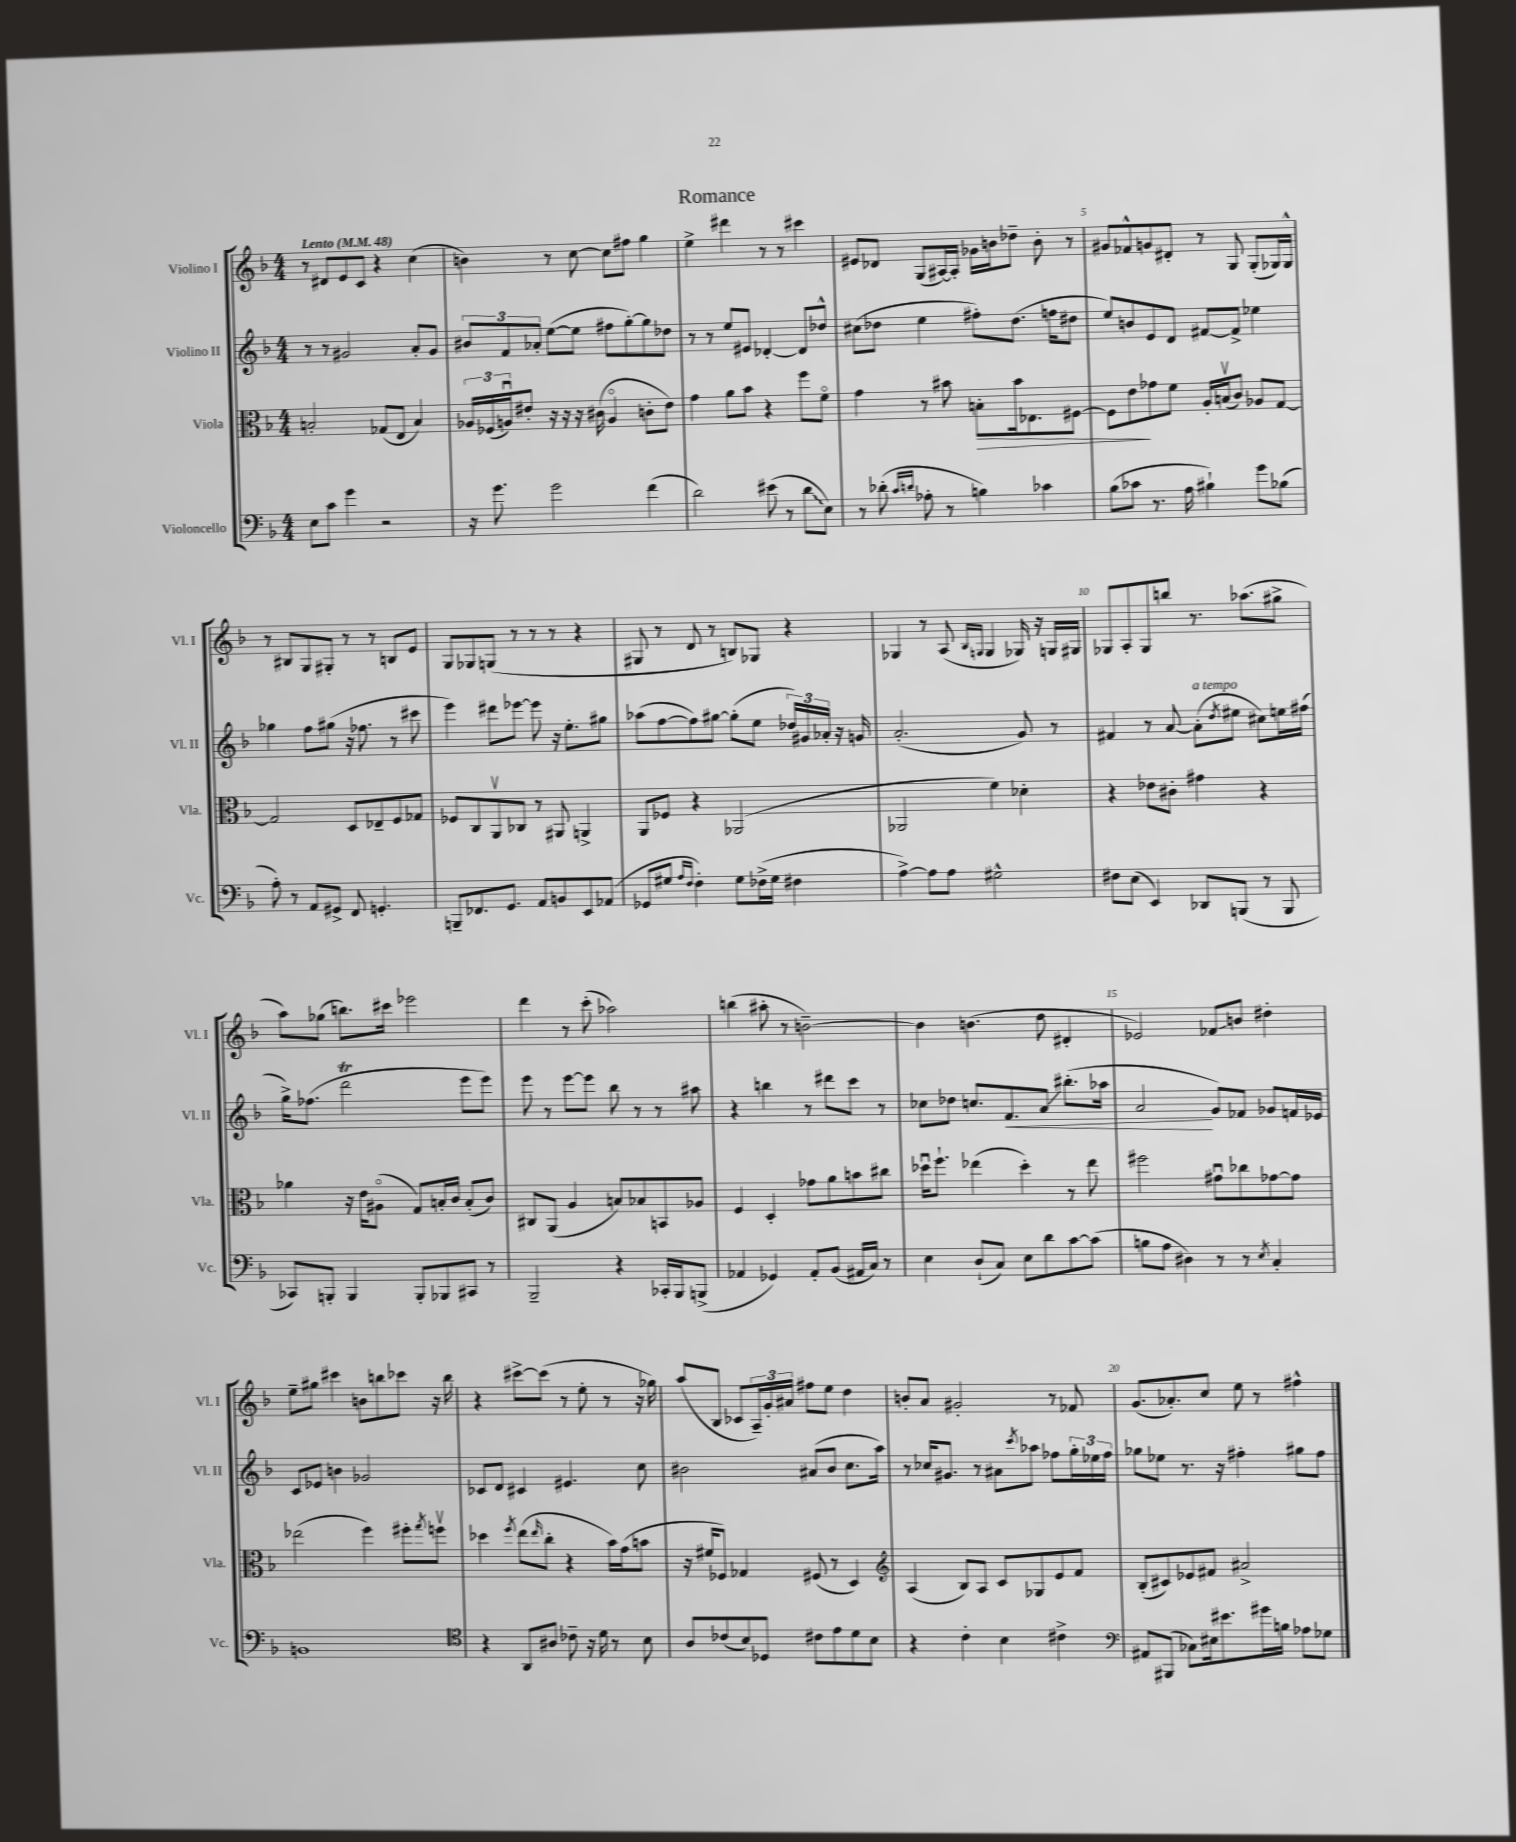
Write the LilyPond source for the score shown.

\header { title = "Romance" }
<<
\new StaffGroup <<
\new Staff = "s0" \with { instrumentName = "Violino I" shortInstrumentName = "Vl. I" } {
    \clef treble \key f \major \numericTimeSignature \time 4/4 \tempo "Lento" 4 = 48
    r8 dis'8 e'8 c'8 r4 c''4( |
    b'4) r8 c''8~ c''8 fis''8 g''4 |
    e''4-> dis'''4 r8 r8 cis'''4 |
    eis'8 des'8 g8( ais16~) ais16-. ges'16 b'16 des''8-- b'8-. r8 |
    gis'8 fes'8-^ g'8 dis'8-. r8 g8 g8-.( ges16) ges16-^ |
    r8 bis8 g8 gis8-. r8 r8 b8 e'8 |
    g8 ges8 g8( r8 r8 r8 r4 |
    gis8 r8 d'8 r8 b8) ges8 r4 |
    ges4 r8 a8( \grace { bes16 g16 } g4 ges16) r16 g16 gis16 |
    ges8 a8-. ges8 b''8 r8. aes''8.( gis''8-> |
    a''8) ges''8( b''8.) cis'''16 ees'''2 |
    d'''4 r8 c'''8-.( aes''2) |
    b''4( ais''8-. r8 b'2~--) |
    b'4 b'4.( d''8 dis'4-. |
    ees'2) fes'8\glissando b'8 dis''4-. |
    e''8-- gis''8 cis'''4 b'8 b''8 ces'''8 r16 b''16 |
    r4 cis'''8~-> cis'''8( r8 e''8-. r8 r16 ges''16) |
    a''8( bes8 ces'8 \tuplet 3/2 { a16--) g'16-. ais'16 } fis''8 e''8 d''4 |
    b'8-. a'8 gis'2-. r8 fes'8 |
    g'8.( aes'8.-.) c''8 e''8 r8 fis''4-^ \bar "|." |
}
\new Staff = "s1" \with { instrumentName = "Violino II" shortInstrumentName = "Vl. II" } {
    \clef treble \key f \major \numericTimeSignature \time 4/4
    r8 r8 gis'2 a'8-. gis'8 |
    \tuplet 3/2 { bis'8 f'8 aes'8-. } e''8~( e''8 fis''8 g''8~-.) g''8 des''8 |
    r8 r8 e''8 eis'8 des'4~-. des'8 des''8-^ |
    cis''8( des''8 e''4 fis''8-.) des''8.( f''16 dis''8 |
    e''8) b'8 e'8 d'8 fis'8~ fis'8-> ees''4 |
    ges''4 f''8 gis''8( r16 fes''8. r8 cis'''8 |
    e'''4) dis'''8 ees'''8~ ees'''8 r16 e''8.-. gis''8 |
    aes''8( f''8~ f''8) gis''8~ gis''8-.( e''8 \tuplet 3/2 { des''16) gis'16 aes'16-. } r16 g'16 |
    a'2.-.( g'8) r8 |
    fis'4 r8 a'8~ a'8-.^\markup { \italic "a tempo" }( \acciaccatura { d''8 } eis''8 cis''8) e''16 fis''16( |
    g''16->) fes''8.( d'''2\trill e'''8 e'''8) |
    e'''8 r8 e'''8~ e'''8 bes''8 r8 r8 ais''8 |
    r4 b''4 r8 dis'''8 c'''8 r8 |
    ces''8 des''8 c''8. f'8.\< a'8\glissando bis''8.-.( aes''16 |
    a'2\! g'8) fes'8 ges'8 f'16 ees'16 |
    c'8 ees'8 b'4 ges'2 |
    ces'8 d'8 cis'4 eis'4. c''8 |
    bis'2 ais'8( bis'8 c''8. a''16) |
    r8 ces''16 gis'8. r8 ais'8 \acciaccatura { c'''8 } aes''8 fes''8 \tuplet 3/2 { g''16-. ees''16 fes''16 } |
    ges''8 ees''8 r8. r16 fis''4-. gis''8 fis''8 \bar "|." |
}
\new Staff = "s2" \with { instrumentName = "Viola" shortInstrumentName = "Vla." } {
    \clef alto \key f \major \numericTimeSignature \time 4/4
    b2-. ges8( e8 b4) |
    \tuplet 3/2 { aes16 fes16( a16\downbow) } eis'8-. r16 r16 r16 cis'16( a4\flageolet c'8-. eis'8) |
    g'4 a'8 bes'8 r4 f''8 f'8\flageolet |
    g'4 r8 bis'8 b8-.\> bis'16 ees8. fis8~ |
    fis8 e'8\! ges'8 f'8 a16-. b16\upbow( c'8) aes8 g8~ |
    g2 d8 ees8-- f8 ges8 |
    fes8 c8 a,8\upbow ces8 r8 ais,8 a,4-> |
    a,8 fes8 r4 aes,2( |
    aes,2 f'4) des'4-. |
    r4 ees'8 cis'8-. gis'4 r4 |
    aes'4 r16 e'16 ais8\flageolet( g8) b16-. c'16 b8-.( c'8) |
    cis8 a,8( a4 b8) bes8 b,8 aes8 |
    f4 d4-. ges'8 a'8 b'8 cis''8 |
    des''16\downbow f''8.-! ees''4( des''4-.) r8 ees''8 |
    fis''2 gis'8\downbow ces''8 ges'8~ ges'8 |
    ees''2( f''4) fis''8-. \acciaccatura { g''8 } f''8\upbow |
    des''4 \acciaccatura { f''8 } e''8( \grace { e''16 } c''8-. r4 bes'16) g'16( b'8 |
    r16 fis'16 fes8) ges4 fis8( r8 d4) |
    \clef treble a4( bes8) a8 c'8 ges8 e'8 f'8 |
    bes8-.( cis'8) ees'8 fis'8 ais'2-> \bar "|." |
}
\new Staff = "s3" \with { instrumentName = "Violoncello" shortInstrumentName = "Vc." } {
    \clef bass \key f \major \numericTimeSignature \time 4/4
    e8 c'8 g'4 r2 |
    r16 g'8. g'2 f'4( |
    d'2) eis'8( r8 \once \override Glissando.style = #'zigzag d'8\glissando e8) |
    r8 des'8-.( \grace { c'16 d'16 } aes8-. r8 b4) ces'4 |
    bes8( ces'8 r8. a16 bis4-!) g'8 bes8( |
    a8-.) r8 a,8 gis,8-> f,8 g,4.-. |
    b,,8-- fes,8. g,8. a,8 b,8 e,8 aes,8( |
    ges,8 gis8 \grace { a16 f16 } f4-.) gis8 fes16->( gis16 fis4 |
    a4~->) a8 a8 gis2-^ |
    fis8 e8( e,4) des,8 b,,8( r8 b,,8 |
    ces,8) b,,8-. b,,4 b,,8-. bes,,8 cis,8 r8 |
    bes,,2-- r4 ces,16-. bes,,16 b,,8->( |
    aes,4 ges,4) aes,8-. bes,8( ais,16 c16) r8 |
    e4 d8-!( c8) e8 d'8 c'8~ c'8( |
    b8 a8 dis4) r8 r8 \acciaccatura { e8 } c4-. |
    b,1 |
    \clef tenor r4 a,8 ais8 ces'8-- r16 d'16 r8 bes8 |
    a8 ces'8( bes8) des8 cis'8 e'8 d'8 bes8 |
    r4 c'4-. bes4 cis'4-> |
    \clef bass ais,8 bis,,8( ces8) eis16 eis'8. gis'16 b16 aes8 ges8 \bar "|." |
}
>>
>>
\layout { \context { \Score \override BarNumber.break-visibility = ##(#f #t #t) barNumberVisibility = #(every-nth-bar-number-visible 5) } }
